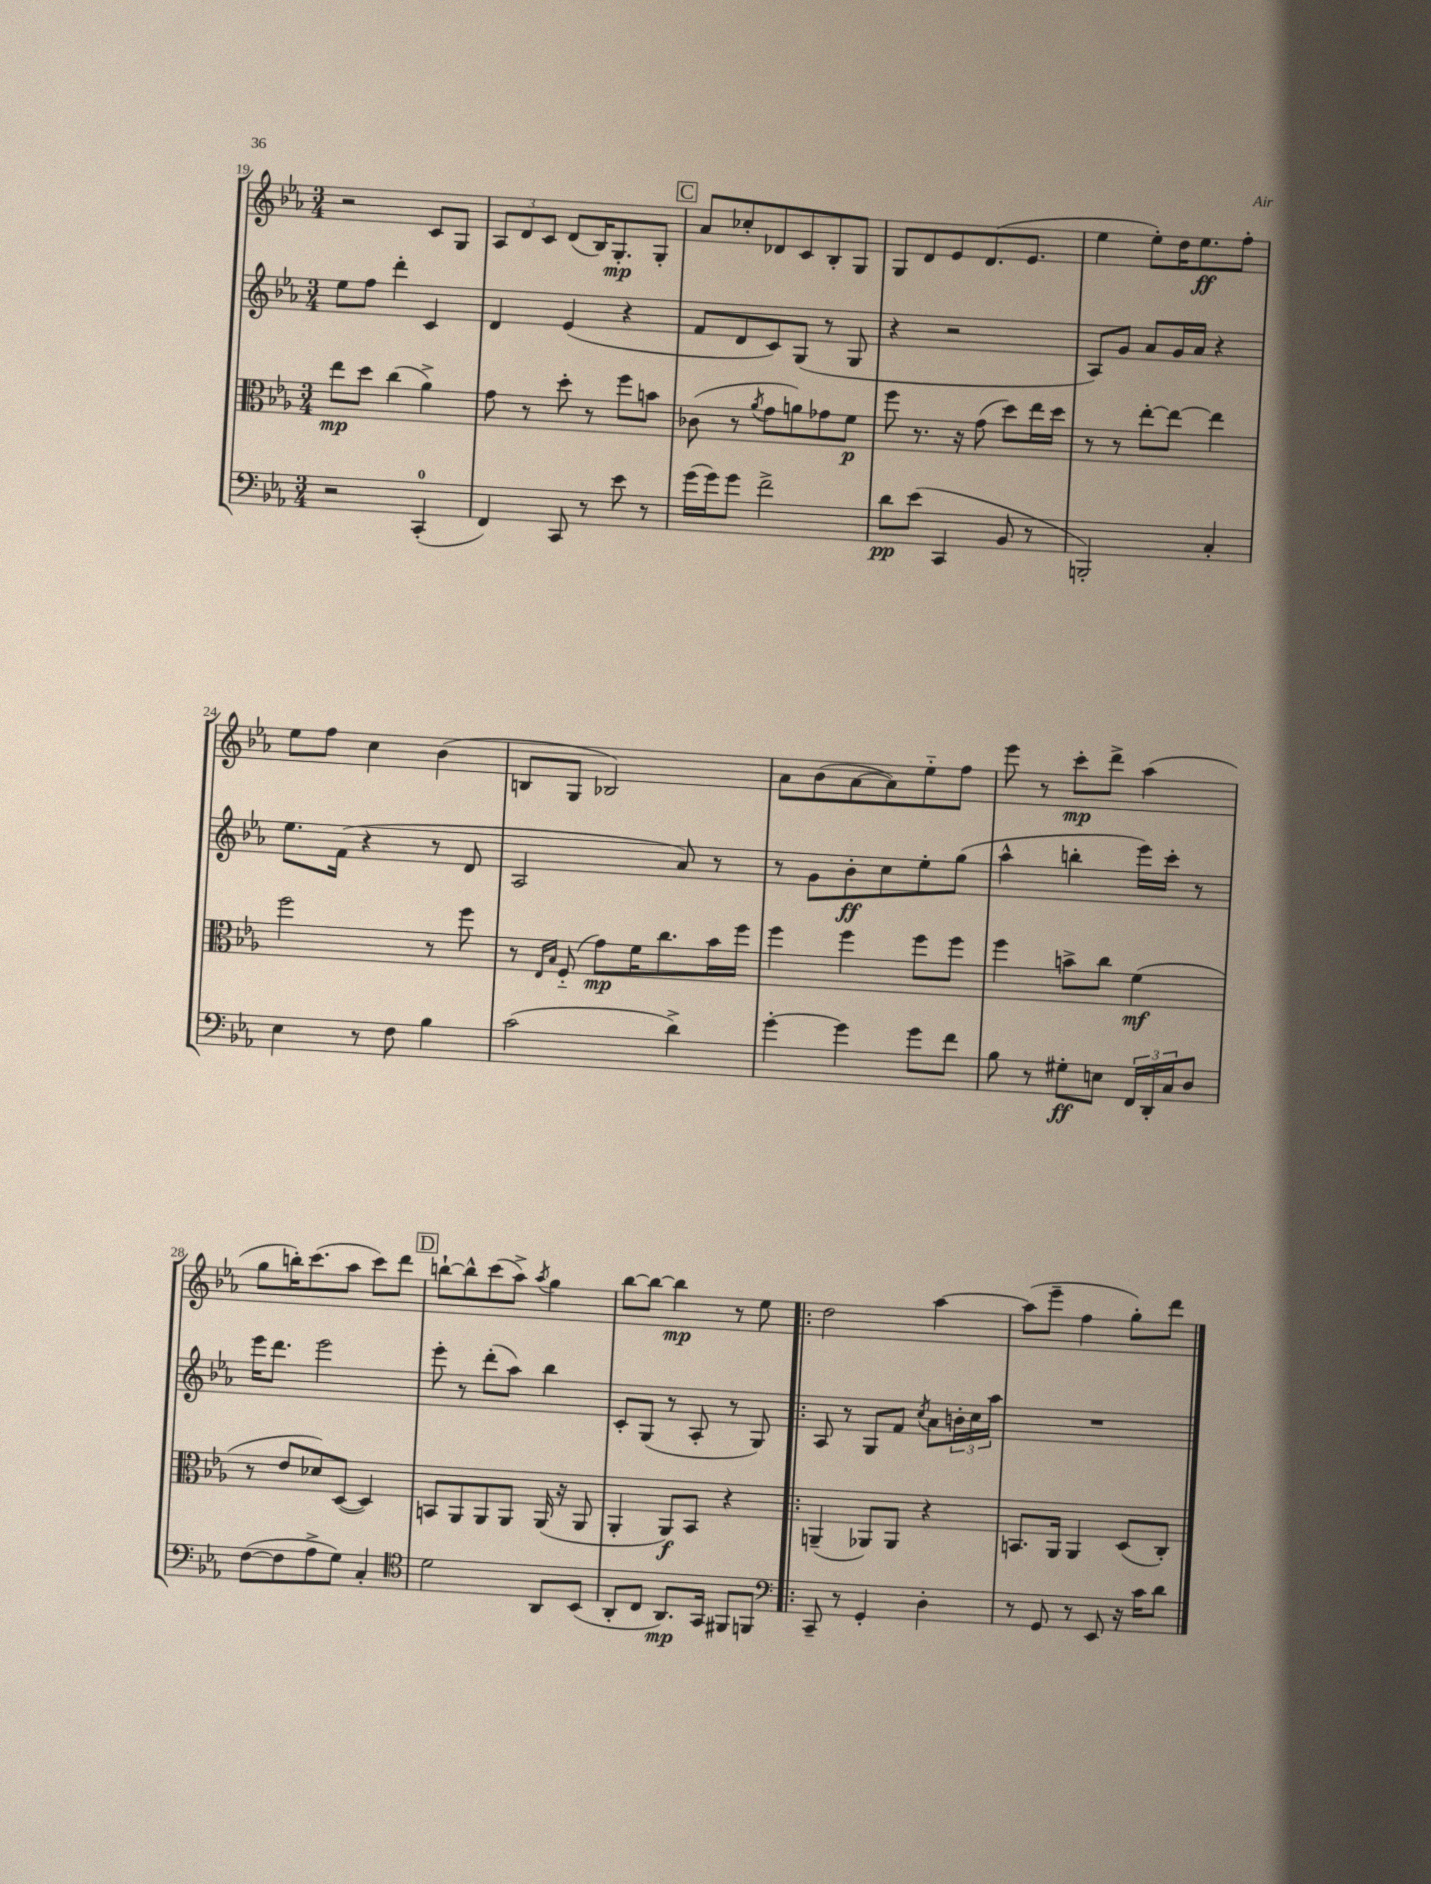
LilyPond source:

<<
\new StaffGroup <<
\new Staff = "s0" {
    \clef treble \key ees \major \numericTimeSignature \time 3/4
    r2 c'8 g8 |
    \tuplet 3/2 { aes8 d'8 c'8 } d'8( bes16) g8.-.\mp g8-. |
    \mark \markup { \box "C" } aes'8 ces''8-. des'8 c'8 bes8-. g8 |
    g8 d'8 ees'8 d'8.( ees'8. |
    ees''4 ees''8-.) d''16 ees''8.\ff f''8-. |
    ees''8 f''8 c''4 bes'4( |
    b8 g8 bes2) |
    aes'8 bes'8( aes'8~ aes'8) ees''8-_ f''8 |
    ees'''8 r8 c'''8-.\mp d'''8-> aes''4( |
    g''8 b''16-.) c'''8.( aes''8 c'''8) d'''8 |
    \mark \markup { \box "D" } b''8~-! b''8-^ c'''8( aes''8->) \acciaccatura { aes''8 } g''4 |
    bes''8~ bes''8~ bes''4\mp r8 ees''8 |
    \bar ".|:" d''2 aes''4~ |
    aes''8( ees'''8-- f''4 g''8-.) d'''8 \bar "|." |
}
\new Staff = "s1" {
    \clef treble \key ees \major \numericTimeSignature \time 3/4
    ees''8 f''8 d'''4-. c'4 |
    d'4 ees'4( r4 |
    \mark \markup { \box "C" } f'8 d'8 c'8) g8( r8 g8 |
    r4 r2 |
    aes8) g'8 aes'8 g'16 aes'16 r4 |
    ees''8. f'16( r4 r8 d'8 |
    aes2 aes'8) r8 |
    r8 g'8 bes'8-.\ff c''8 ees''8-. g''8( |
    aes''4-^ b''4-. ees'''16) c'''16-. r8 |
    ees'''16 d'''8. ees'''2 |
    \mark \markup { \box "D" } ees'''8-. r8 d'''8-.( aes''8) bes''4 |
    c'8-. g8( r8 aes8-. r8 g8) |
    \bar ".|:" aes8 r8 g8 f'8 \acciaccatura { c''8 } aes'8 \tuplet 3/2 { b'16-. c''16 aes''16 } |
    R2. \bar "|." |
}
\new Staff = "s2" {
    \clef alto \key ees \major \numericTimeSignature \time 3/4
    ees''8\mp d''8 c''4( aes'4->) |
    g'8 r8 d''8-. r8 f''8 b'8 |
    \mark \markup { \box "C" } ces'8( r8 \acciaccatura { aes'8 } g'8 a'8) ges'8 f'8\p |
    f''8 r8. r16 g'8( d''8) ees''16 d''16 |
    r8 r8 ees''8~-. ees''8~ ees''4 |
    f''2 r8 f''8 |
    r8 \grace { ees16 bes16 } f8-_( g'8\mp) f'16 c''8. bes'16 f''16 |
    f''4 f''4 f''8 f''8 |
    f''4 b'8-> c''8 f'4\mf( |
    r8 ees'8 des'8) d8~( d4) |
    \mark \markup { \box "D" } b,8 aes,8 aes,8 aes,8 aes,16( r16 aes,8 |
    aes,4-. aes,8\f) bes,8 r4 |
    \bar ".|:" a,4--( aes,8) aes,8 r4 |
    b,8. aes,16 aes,4 d8( c8-.) \bar "|." |
}
\new Staff = "s3" {
    \clef bass \key ees \major \numericTimeSignature \time 3/4
    r2 c,4-0-.( |
    f,4) c,8 r8 ees'8 r8 |
    \mark \markup { \box "C" } g'16( g'16) g'8 f'2-> |
    d'8\pp ees'8( c,4 bes,8 r8 |
    b,,2-.) c4-. |
    ees4 r8 f8 bes4 |
    c'2( d'4->) |
    g'4~-. g'4 g'8 f'8 |
    bes8 r8 gis8-.\ff e8 \tuplet 3/2 { f,16 d,16-. c16 } d8 |
    f8~( f8 aes8-> g8) c4-. |
    \mark \markup { \box "D" } \clef tenor d'2 aes,8 bes,8( |
    aes,8-. c8 aes,8.\mp) g,16 fis,8 f,8 |
    \clef bass \bar ".|:" c,8-- r8 g,4-. d4-. |
    r8 g,8 r8 ees,8 r16 c'16 d'8 \bar "|." |
}
>>
>>
\layout { \context { \Score currentBarNumber = #19 } }
